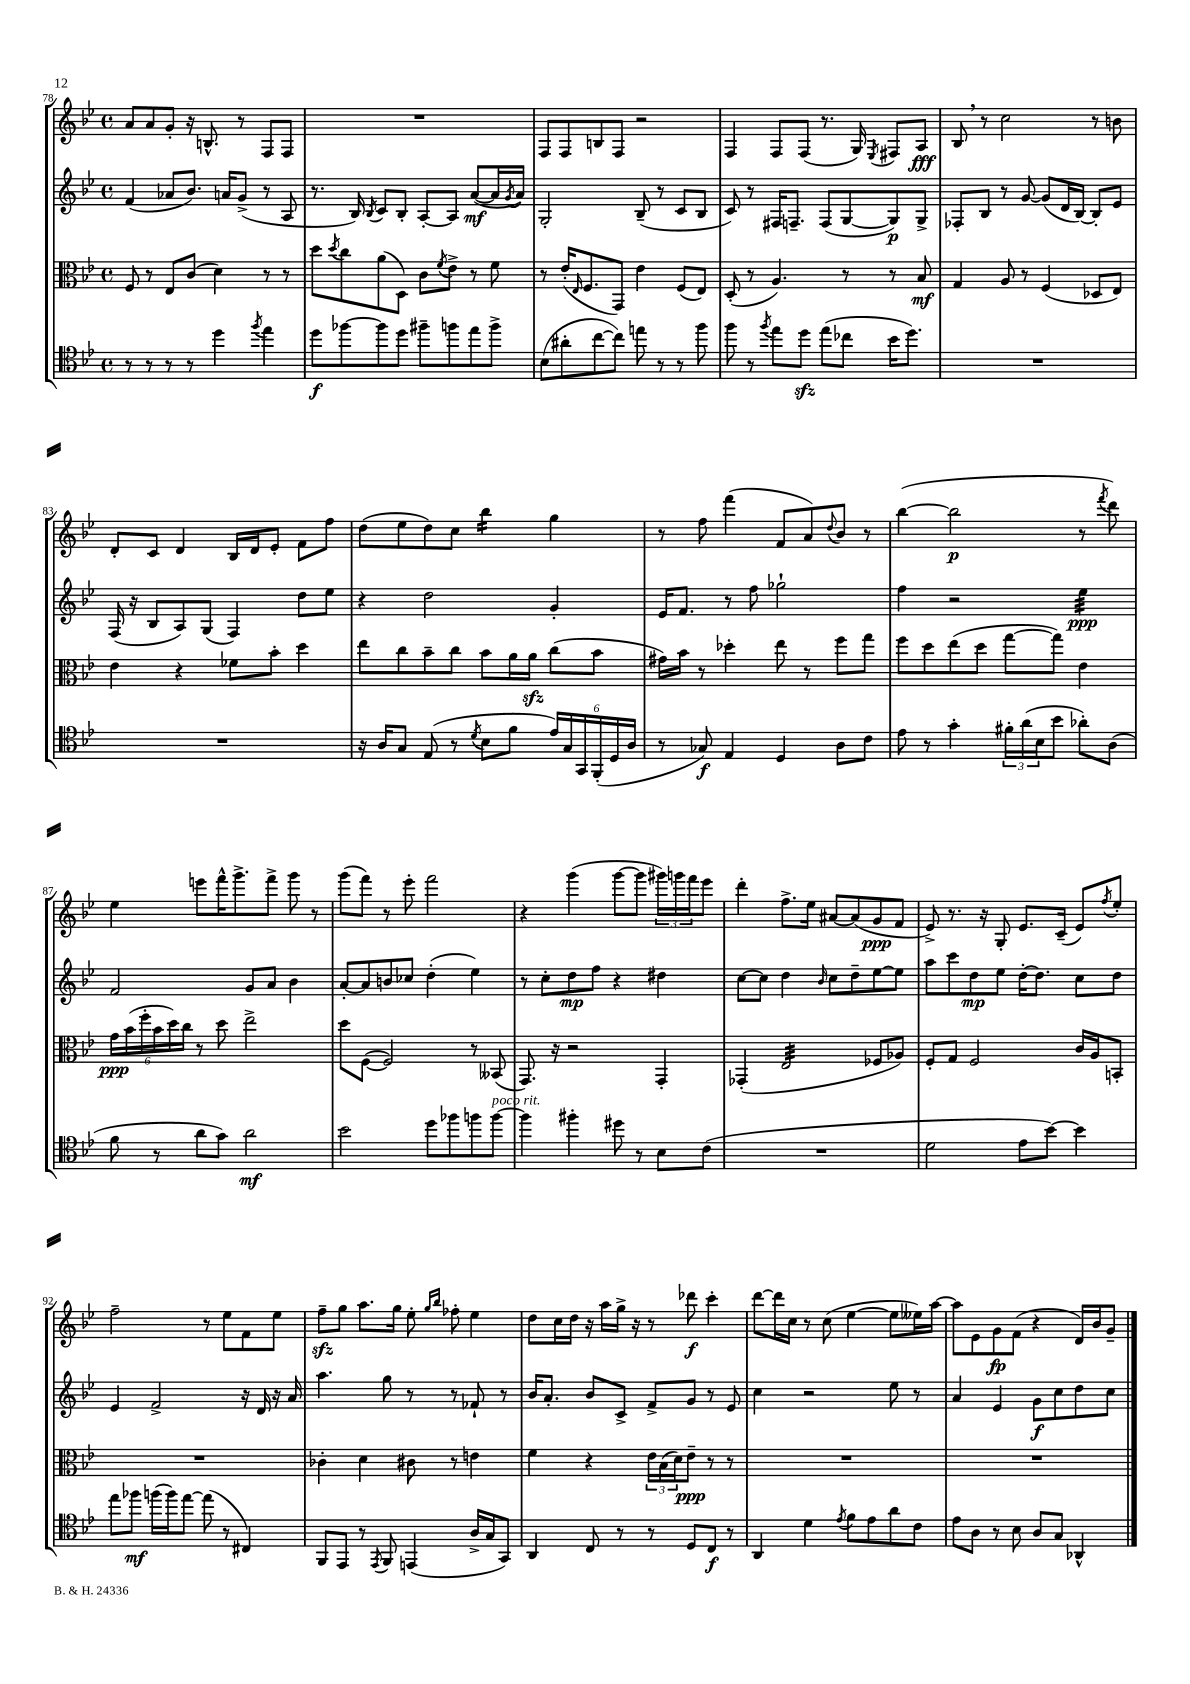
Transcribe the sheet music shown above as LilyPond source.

<<
\new StaffGroup <<
\new Staff = "s0" {
    \clef treble \key bes \major \defaultTimeSignature \time 4/4
    a'8 a'8 g'8-. r16 b8.-^ r8 f8 f8 |
    R1 |
    f8 f8 b8 f8 r2 |
    f4 f8 f8( r8. g16) \acciaccatura { ees8 } fis8 a8\fff |
    bes8 \breathe r8 c''2 r8 b'8 |
    d'8-. c'8 d'4 bes16 d'16 ees'8-. f'8 f''8 |
    d''8( ees''8 d''8) c''8 bes''4:16 g''4 |
    r8 f''8 f'''4( f'8 a'8) \appoggiatura { d''8 } bes'8 r8 |
    bes''4~( bes''2\p r8 \acciaccatura { f'''8 } d'''8) |
    ees''4 e'''8 f'''16-^ g'''8.-> f'''8-> g'''8 r8 |
    g'''8( f'''8) r8 ees'''8-. f'''2 |
    r4 g'''4( g'''8~ g'''8 \tuplet 3/2 { gis'''16) g'''16 f'''16 } ees'''8 |
    d'''4-. f''8.-> ees''16 ais'8~ ais'8( g'8\ppp f'8 |
    ees'8->) r8. r16 g8-. ees'8. c'16--( ees'8) \acciaccatura { f''8 } ees''8-. |
    f''2-- r8 ees''8 f'8 ees''8 |
    f''8--\sfz g''8 a''8. g''16 ees''8-. \grace { g''16 bes''16 } fes''8-. ees''4 |
    d''8 c''16 d''16 r16 a''16 g''16-> r16 r8 des'''8\f c'''4-. |
    d'''8~ d'''16 c''16 r8 c''8( ees''4~ ees''8 eeses''16) a''16~ |
    a''8 ees'8 g'8\fp f'8( r4 d'16) bes'16 g'8-- \bar "|." |
}
\new Staff = "s1" {
    \clef treble \key bes \major \defaultTimeSignature \time 4/4
    f'4( aes'8 bes'8.) a'16 g'8->( r8 a8 |
    r8. bes16) \acciaccatura { bes8 } c'8 bes8-. a8~-. a8 a'8~\mf( a'16 \acciaccatura { g'8 } a'16) |
    g2-. bes8--( r8 c'8 bes8 |
    c'8) r8 fis16 f8.-- f8( g8~ g8\p) g8-> |
    fes8-. bes8 r8 g'8~ g'8( d'16 bes16~) bes8-. ees'8 |
    f16( r16 bes8 a8) g8( f4) d''8 ees''8 |
    r4 d''2 g'4-. |
    ees'16 f'8. r8 f''8 ges''2-! |
    f''4 r2 ees''4:32\ppp |
    f'2 g'8 a'8 bes'4 |
    a'8~-. a'8 b'8 ces''8 d''4-.( ees''4) |
    r8 c''8-. d''8\mp f''8 r4 dis''4 |
    c''8~ c''8 d''4 \grace { bes'16 } c''8 d''8-- ees''8~ ees''8 |
    a''8 c'''8 d''8\mp ees''8 d''16~-. d''8. c''8 d''8 |
    ees'4 f'2-> r16 d'16 r16 a'16 |
    a''4. g''8 r8 r8 fes'8-! r8 |
    bes'16 a'8.-. bes'8 c'8-> f'8-> g'8 r8 ees'8 |
    c''4 r2 ees''8 r8 |
    a'4 ees'4 g'8\f c''8 d''8 c''8 \bar "|." |
}
\new Staff = "s2" {
    \clef alto \key bes \major \defaultTimeSignature \time 4/4
    f8 r8 ees8 c'8( d'4) r8 r8 |
    d''8 \acciaccatura { d''8 } c''8 a'8( d8) c'8 \acciaccatura { f'8 } ees'8-> r8 f'8 |
    r8 ees'16-.( \grace { ees16 } f8. g,8) ees'4 f8( ees8) |
    d8-.( r8 a4.) r8 r8 bes8\mf |
    g4 a8 r8 f4( des8 ees8) |
    ees'4 r4 fes'8 bes'8-. d''4 |
    ees''8 c''8 bes'8-- c''8 bes'8 a'16 a'16\sfz c''8( bes'8 |
    gis'16) bes'16 r8 des''4-. ees''8 r8 f''8 g''8 |
    f''8 d''8 ees''8( d''8 g''8~ g''8) ees'4 |
    \tuplet 6/4 { g'16\ppp bes'16( f''16-. bes'16 d''16) c''16 } r8 d''8 ees''2-> |
    d''8 f8~( f2) r8 beses,8( |
    g,8.) r16 r2 g,4-. |
    ges,4-.( ees2:32 fes8 aes8) |
    f8-. g8 f2 c'16 a16 b,8-. |
    R1 |
    ces'4-. d'4 cis'8 r8 e'4 |
    f'4 r4 \tuplet 3/2 { ees'16 bes16( d'16) } ees'8--\ppp r8 r8 |
    R1 |
    R1 \bar "|." |
}
\new Staff = "s3" {
    \clef tenor \key bes \major \defaultTimeSignature \time 4/4
    r8 r8 r8 r8 d''4 \acciaccatura { f''8 } ees''4 |
    d''8\f fes''8~ fes''8 d''8 fis''8-- f''8 ees''8 f''8-> |
    bes8( ais'8-. c''8~ c''8) e''8 r8 r8 f''8 |
    f''8 r8 \acciaccatura { f''8 } ees''8 d''8\sfz ees''8( ces''8 bes'16 d''8.) |
    R1 |
    R1 |
    r16 a16 g8 ees8( r8 \acciaccatura { d'8 } bes8 f'8 \tuplet 6/4 { ees'16) g16 g,16 f,16-.( d16 a16 } |
    r8 ges8\f) ees4 d4 a8 c'8 |
    ees'8 r8 g'4-. \tuplet 3/2 { fis'16-. a'16( bes16 } bes'8 aes'8-.) a8( |
    f'8 r8 a'8 g'8) a'2\mf |
    bes'2 d''8 fes''8 f''8 f''8~^\markup { \italic "poco rit." } |
    f''4 fis''4-. dis''8 r8 bes8 c'8( |
    R1 |
    d'2 ees'8 bes'8~) bes'4 |
    ees''8 fes''8\mf f''16( f''16) ees''8~ ees''8( r8 cis4) |
    f,8 ees,8 r8 \acciaccatura { ees,8 } f,8 e,4( a16-> g16 g,8) |
    a,4 c8 r8 r8 d8 c8\f r8 |
    a,4 d'4 \acciaccatura { ees'8 } f'8 ees'8 a'8 c'8 |
    ees'8 a8 r8 bes8 a8 g8 aes,4-^ \bar "|." |
}
>>
>>
\layout { \context { \Score currentBarNumber = #78 } }
